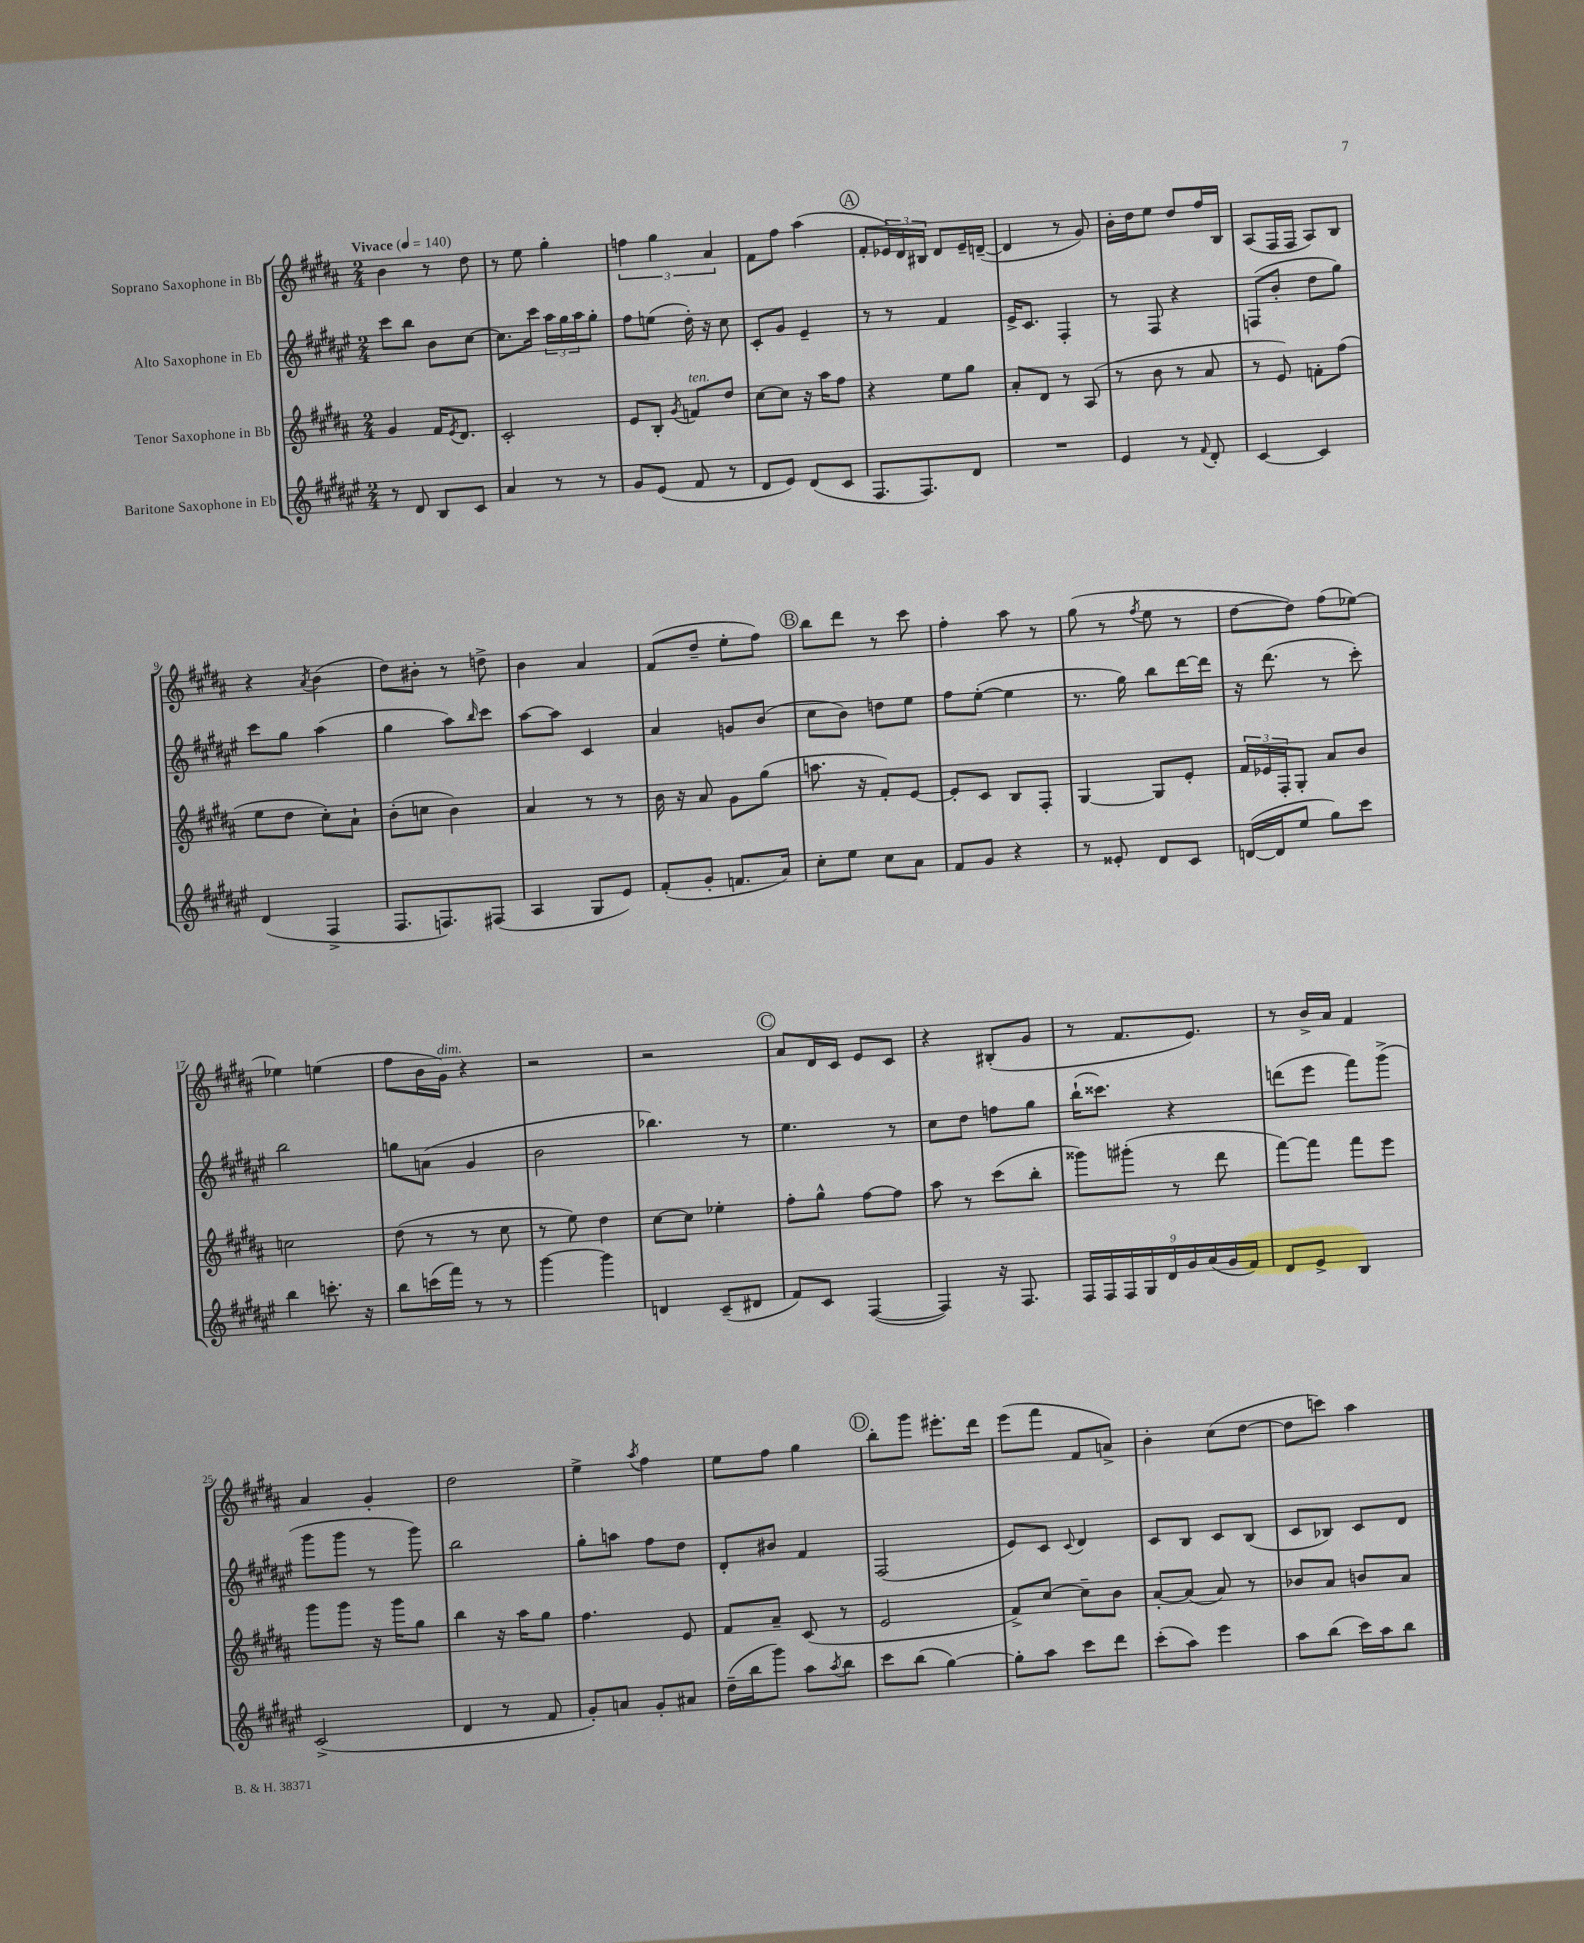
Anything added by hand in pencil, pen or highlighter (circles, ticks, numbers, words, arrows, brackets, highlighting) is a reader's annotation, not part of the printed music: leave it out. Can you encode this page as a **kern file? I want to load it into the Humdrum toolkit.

**kern	**kern	**kern	**kern
*staff4	*staff3	*staff2	*staff1
*clefG2	*clefG2	*clefG2	*clefG2
*k[f#c#g#d#a#e#]	*k[f#c#g#d#a#]	*k[f#c#g#d#a#e#]	*k[f#c#g#d#a#]
*M2/4	*M2/4	*M2/4	*M2/4
*MM140	*MM140	*MM140	*MM140
8r	4g#	8ccc#	4b
8d#	.	8bb	.
8B	16f#	8b	8r
.	8qe	.	.
.	8.d#	.	.
8c#	.	[8cc#	8dd#
=	=	=	=
4a#	2c#'	8.cc#]	8r
.	.	.	8ee
.	.	16ccc#	.
8r	.	24aa#	4gg#'
.	.	24gg#	.
.	.	24aa#	.
8r	.	8gg#'	.
=	=	=	=
8g#	8e	8ff#	6ff
(8e#	8B'	(8ee	.
.	.	.	6gg#
.	8qg#	.	.
8f#	8f	16dd#')	.
.	.	16r	.
.	.	.	6a#
8r	8dd#	8cc#	.
=	=	=	=
8d#	[8cc#	8c#'	8f#
8e#)	8cc#]	8g#	8ff#
(8d#	16r	4e#~	(4aa#
.	16aa#	.	.
8c#	8ff#	.	.
=	=	=	=
8.F#	4r	8r	8f#'
.	.	8r	24e-)
.	.	.	24d#
8.F#)	.	.	.
.	.	.	24B#
.	8ee	4f#	8d#
8d#	8gg#	.	16e-~
.	.	.	([16d~
=	=	=	=
2r	8a#'	16e#^	4d]
.	.	8.c#	.
.	8d#	.	.
.	8r	4F#'	8r
.	(8A#	.	8g#)
=	=	=	=
4e#	8r	8r	16b'
.	.	.	16dd#
.	8b	8F#	8ee
8r	8r	4r	8dd#
8qqf#	.	.	.
8d#'	8a#	.	16ff#
.	.	.	16B
=	=	=	=
[4c#	8r	(8F	(8A#
.	8e)	8b'	16F#
.	.	.	16F#
4c#]	8f'	8dd#	8A#)
.	(8ff#	8gg#)	8B
=	=	=	=
(4d#	8ee	8ccc#	4r
.	8dd#	8gg#	.
.	.	.	8qa#
4F#^	8cc#')	(4aa#	(4b
.	8a#`	.	.
=	=	=	=
8.F#	(8b'	4gg#	8dd#)
.	8cc	.	8b#'
8.F)	.	.	.
.	4b)	8aa#)	8r
.	.	16qqbb	.
(8F#	.	8ccc#	8dd^
=	=	=	=
4A#	4a#	[8aa#	4b
.	.	8aa#]	.
8G#	8r	4c#	4a#
8e#)	8r	.	.
=	=	=	=
(8f#'	16b	4a#	(8f#
.	16r	.	.
8g#'	8a#	.	8dd#~
8.f	8g#	8g	8ee'
.	(8gg#	(8b	8ff#)
16a#)	.	.	.
=	=	=	=
8cc#'	8.aa	8cc#	8bb
8ee#	.	8b)	8ddd#
.	16r	.	.
8cc#	8f#')	8dd	8r
8a#	[8e	8ee#	8ccc#
=	=	=	=
8f#	8e']	8ff#	4ff#'
8g#	8c#	([8ee#'	.
4r	8B	4ee#]	8aa#
.	8F#'	.	8r
=	=	=	=
8r	[4G#	8.r	(8gg#
8e##'	.	.	8r
.	.	16gg#)	.
.	.	.	8qff#
8d#	8G#]	8bb	8ee
8c#	8e'	[16ddd#	8r
.	.	16ddd#]	.
=	=	=	=
([16d	24f#	16r	[8dd#
.	24e-	.	.
16d]	.	(8.ddd#	.
.	24F#'	.	.
8ee#	8G#'	.	8dd#])
8gg#)	8a#	8r	(8ff#
8ccc#	8b	8ccc#')	[8ee-)
=	=	=	=
4bb	2cc	2bb	4ee-]
8.ccc'	.	.	(4ee
16r	.	.	.
=	=	=	=
8bb	(8dd#	8gg	8ff#
(16ccc	8r	(8a	16b
16fff#)	.	.	16g#)
8r	8r	4g#	4r
8r	8cc#	.	.
=	=	=	=
[4ggg#	8r	2b	2r
.	8ee)	.	.
4ggg#]	4dd#	.	.
=	=	=	=
4d	[8cc#	4.bb-)	2r
.	8cc#]	.	.
(8c#~	4ee-'	.	.
8d#	.	8r	.
=	=	=	=
8f#)	8ff#'	4.ee#	8a#
8c#	8gg#^^	.	16d#
.	.	.	16c#
([4F#	[8ff#	.	8e
.	8ff#]	8r	8c#
=	=	=	=
4F#])	8aa#	8cc#	4r
.	8r	8dd#	.
16r	(8ccc#	8ff	(8B#'
8.F#	.	.	.
.	8bb'	8gg#	8g#
=	=	=	=
18F#	8ggg##)	(16bb`	8r
18F#	.	.	.
.	.	8.ccc##)	.
18F#	.	.	.
.	(8ggg#'	.	8.f#
18G#	.	.	.
18d#	.	.	.
.	8r	4r	.
18g#	.	.	.
.	.	.	8.e)
(18a#	.	.	.
.	8ddd#	.	.
18g#	.	.	.
18f#)	.	.	.
=	=	=	=
8d#	[8fff#)	(8ddd	8r
8e#^	8fff#]	8eee#	16b^
.	.	.	16a#
4B	8fff#	8fff#)	4f#
.	8eee	(8ggg#^	.
=	=	=	=
(2c#^	8ggg#	8ggg#	4a#
.	8ggg#	8ggg#	.
.	16r	8r	4g#'
.	16ggg#	.	.
.	8gg#	8ggg#)	.
=	=	=	=
4d#	4bb	2bb	2dd#
8r	16r	.	.
.	16aa#	.	.
8f#	8gg#	.	.
=	=	=	=
8g#')	4.ff#	8gg#'	4ee^
8a	.	8aa	.
.	.	.	8qaa#
8g#'	.	8ff#	4ff#
8a#	8e	8dd#	.
=	=	=	=
(16dd#~	8f#	8d#'	8ee
16bb	.	.	.
8ggg#)	8a#~	8b#	8ff#
8aa#	(8c#	4f#	4gg#
8qaa#	.	.	.
8bb	8r	.	.
=	=	=	=
8ccc#	2e	(2F#	8bb'
(8bb	.	.	8ggg#
[4gg#)	.	.	8.eee#'
.	.	.	16ddd#
=	=	=	=
8gg#']	8f#^)	8e#)	(8eee
8aa#	[8cc#	8c#	8fff#
.	.	8qqc#	.
8ccc#	8cc#~]	4d#	8f#
8ddd#	8b	.	8a^)
=	=	=	=
(8ccc#'	[8a#'	8c#	4b'
8aa#)	(8a#]	8B	.
4eee#	8a#)	8c#	(8cc#
.	8r	(8B	[8dd#
=	=	=	=
8aa#	8b-	8c#	8dd#]
(8bb	8a#	8B-)	8ccc)
16ccc#)	8b	8c#	4aa#
16aa#	.	.	.
8bb	8a#	8d#	.
==	==	==	==
*-	*-	*-	*-
